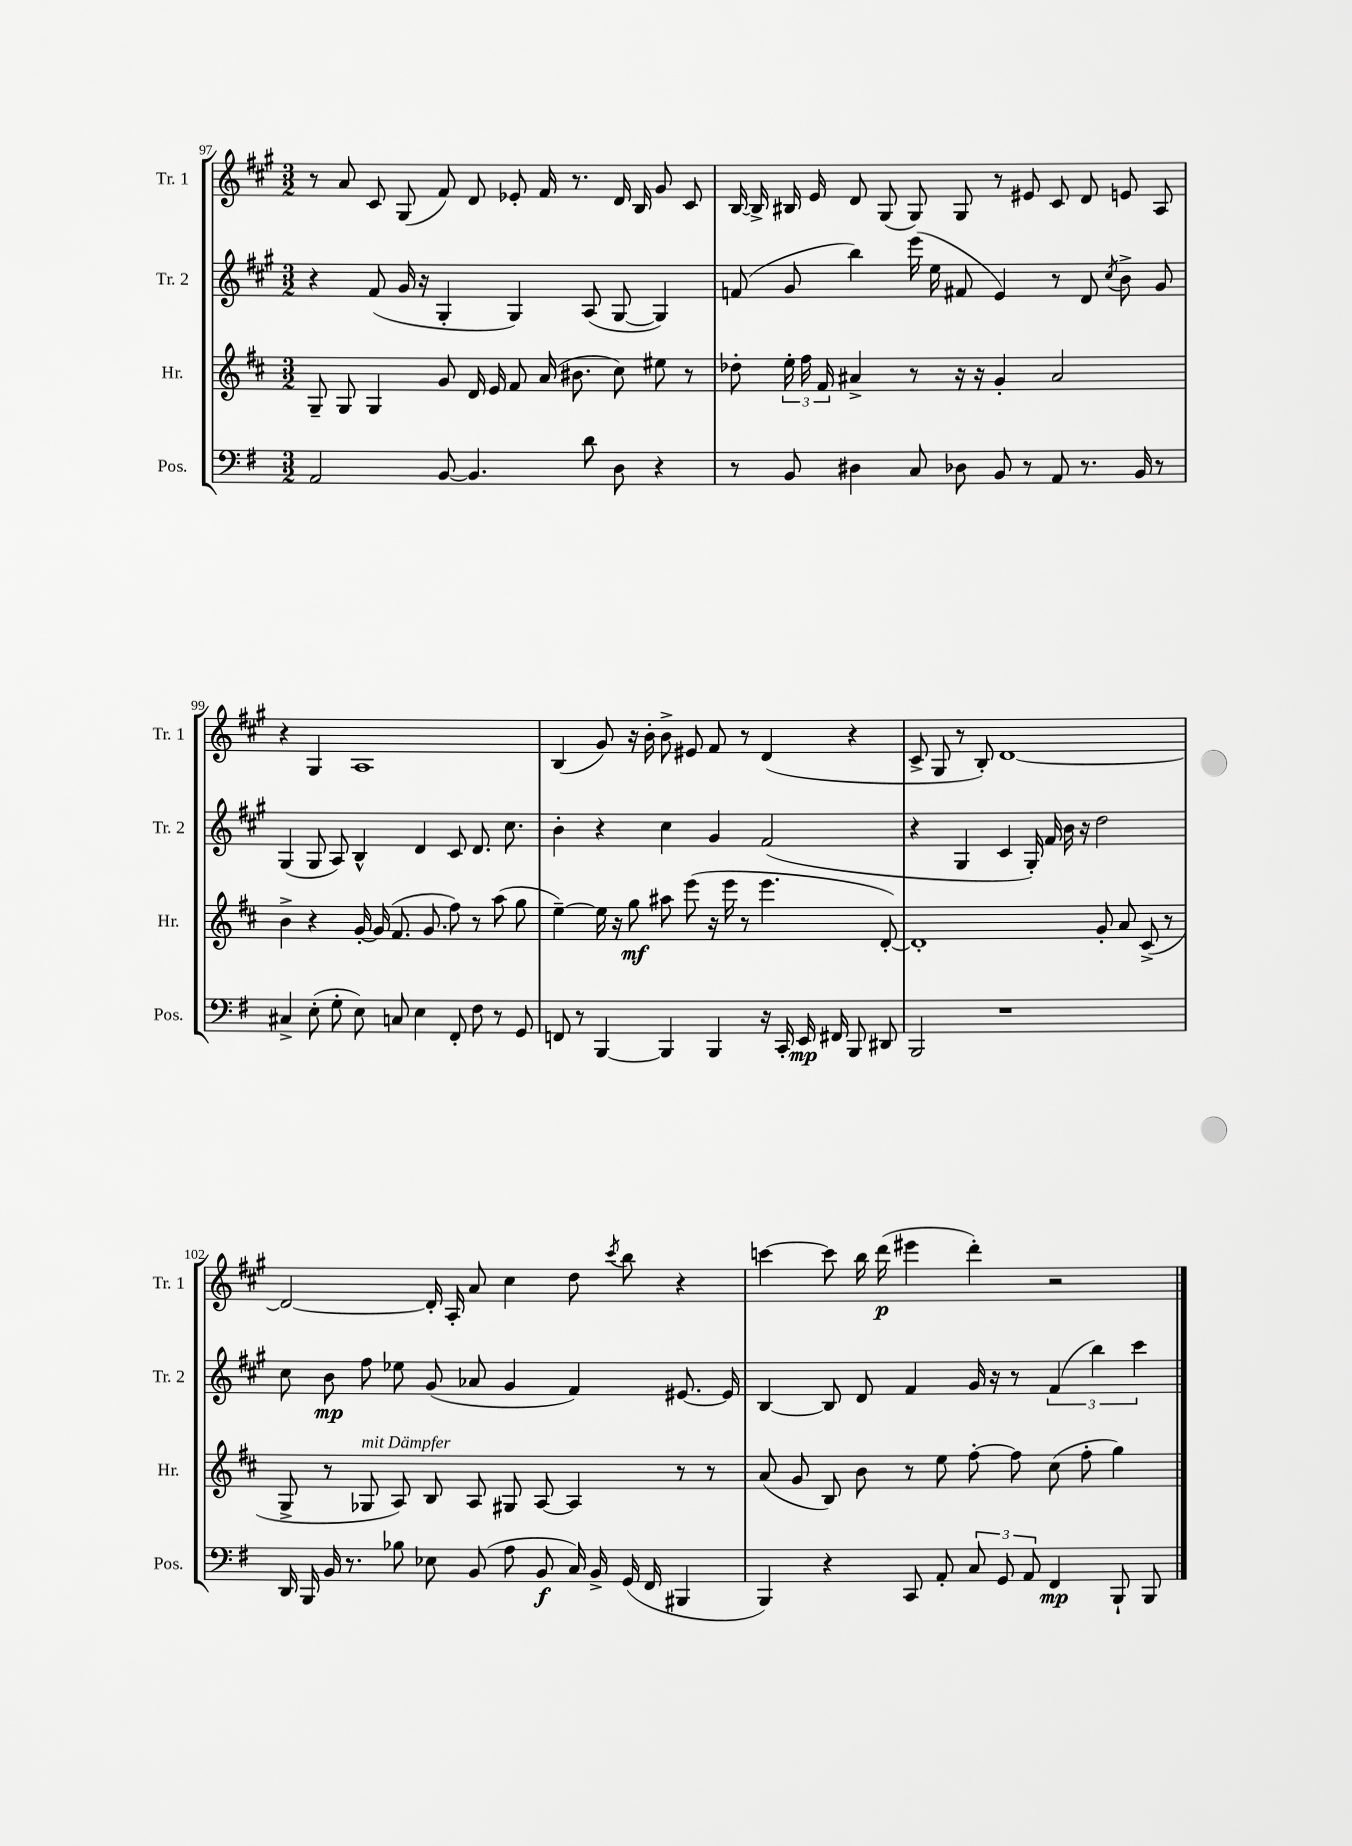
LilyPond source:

<<
\new StaffGroup <<
\new Staff = "s0" \with { instrumentName = "Tr. 1" shortInstrumentName = "Tr. 1" } {
    \clef treble \key a \major \numericTimeSignature \time 3/2
    \autoBeamOff r8 a'8 cis'8 gis8( fis'8) d'8 ees'8-. fis'16 r8. d'16 b16 gis'8 cis'8 |
    b16~ b16-> bis16 e'16 d'8 gis8( gis8) gis8 r8 eis'8 cis'8 d'8 e'8 a8 |
    r4 gis4 a1 |
    b4( gis'8) r16 b'16-. b'8-> eis'8 fis'8 r8 d'4( r4 |
    cis'8-> gis8 r8 b8-.) d'1~ |
    d'2~ d'16-. a16-. a'8 cis''4 d''8 \acciaccatura { cis'''8 } b''8 r4 |
    c'''4~ c'''8 b''16 d'''16\p( eis'''4 d'''4-.) r2 \bar "|." |
}
\new Staff = "s1" \with { instrumentName = "Tr. 2" shortInstrumentName = "Tr. 2" } {
    \clef treble \key a \major \numericTimeSignature \time 3/2
    \autoBeamOff r4 fis'8( gis'16 r16 gis4-. gis4) a8( gis8~ gis4) |
    f'8( gis'8 b''4) e'''16( e''16 fis'8 e'4) r8 d'8 \acciaccatura { cis''8 } b'8-> gis'8 |
    gis4( gis8 a8) b4-^ d'4 cis'8 d'8. cis''8. |
    b'4-. r4 cis''4 gis'4 fis'2( |
    r4 gis4 cis'4 gis16-.) fis'16 b'16 r16 d''2 |
    cis''8 b'8\mp fis''8 ees''8 gis'8( aes'8 gis'4 fis'4) eis'8.~ eis'16 |
    b4~ b8 d'8 fis'4 gis'16 r16 r8 \tuplet 3/2 { fis'4( b''4) cis'''4 } \bar "|." |
}
\new Staff = "s2" \with { instrumentName = "Hr." shortInstrumentName = "Hr." } {
    \clef treble \key d \major \numericTimeSignature \time 3/2
    \autoBeamOff g8-- g8 g4 g'8 d'16 e'16 fis'8 a'16( bis'8. cis''8) eis''8 r8 |
    des''8-. \tuplet 3/2 { e''16-. fis''16 fis'16 } ais'4-> r8 r16 r16 g'4-. ais'2 |
    b'4-> r4 g'16~-. g'16( fis'8. g'8. fis''8) r8 a''8( g''8 |
    e''4~--) e''16 r16 g''8\mf ais''8 e'''8( r16 e'''16 r8 e'''4. d'8~-.) |
    d'1-. g'8-. a'8 cis'8->( r8 |
    g8-> r8 ges8^\markup { \italic "mit Dämpfer" } a8) b8 a8 gis8 a8~ a4 r8 r8 |
    a'8( g'8 b8) b'8 r8 e''8 fis''8~-. fis''8 cis''8( fis''8-. g''4) \bar "|." |
}
\new Staff = "s3" \with { instrumentName = "Pos." shortInstrumentName = "Pos." } {
    \clef bass \key g \major \numericTimeSignature \time 3/2
    \autoBeamOff a,2 b,8~ b,4. d'8 d8 r4 |
    r8 b,8 dis4 c8 des8 b,8 r8 a,8 r8. b,16 r8 |
    cis4-> e8-.( g8-. e8) c8 e4 fis,8-. fis8 r8 g,8 |
    f,8 r8 b,,4~ b,,4 b,,4 r16 c,16-. e,16\mp fis,16 b,,8 dis,8 |
    b,,2 r1 |
    d,16 b,,16 b,16 r8. bes8 ees8 b,8( a8 b,8\f c16) b,16-> g,16( fis,16 bis,,4 |
    b,,4) r4 c,8 a,8-. \tuplet 3/2 { c8 g,8 a,8 } fis,4\mp b,,8-! b,,8 \bar "|." |
}
>>
>>
\layout { \context { \Score currentBarNumber = #97 } }
